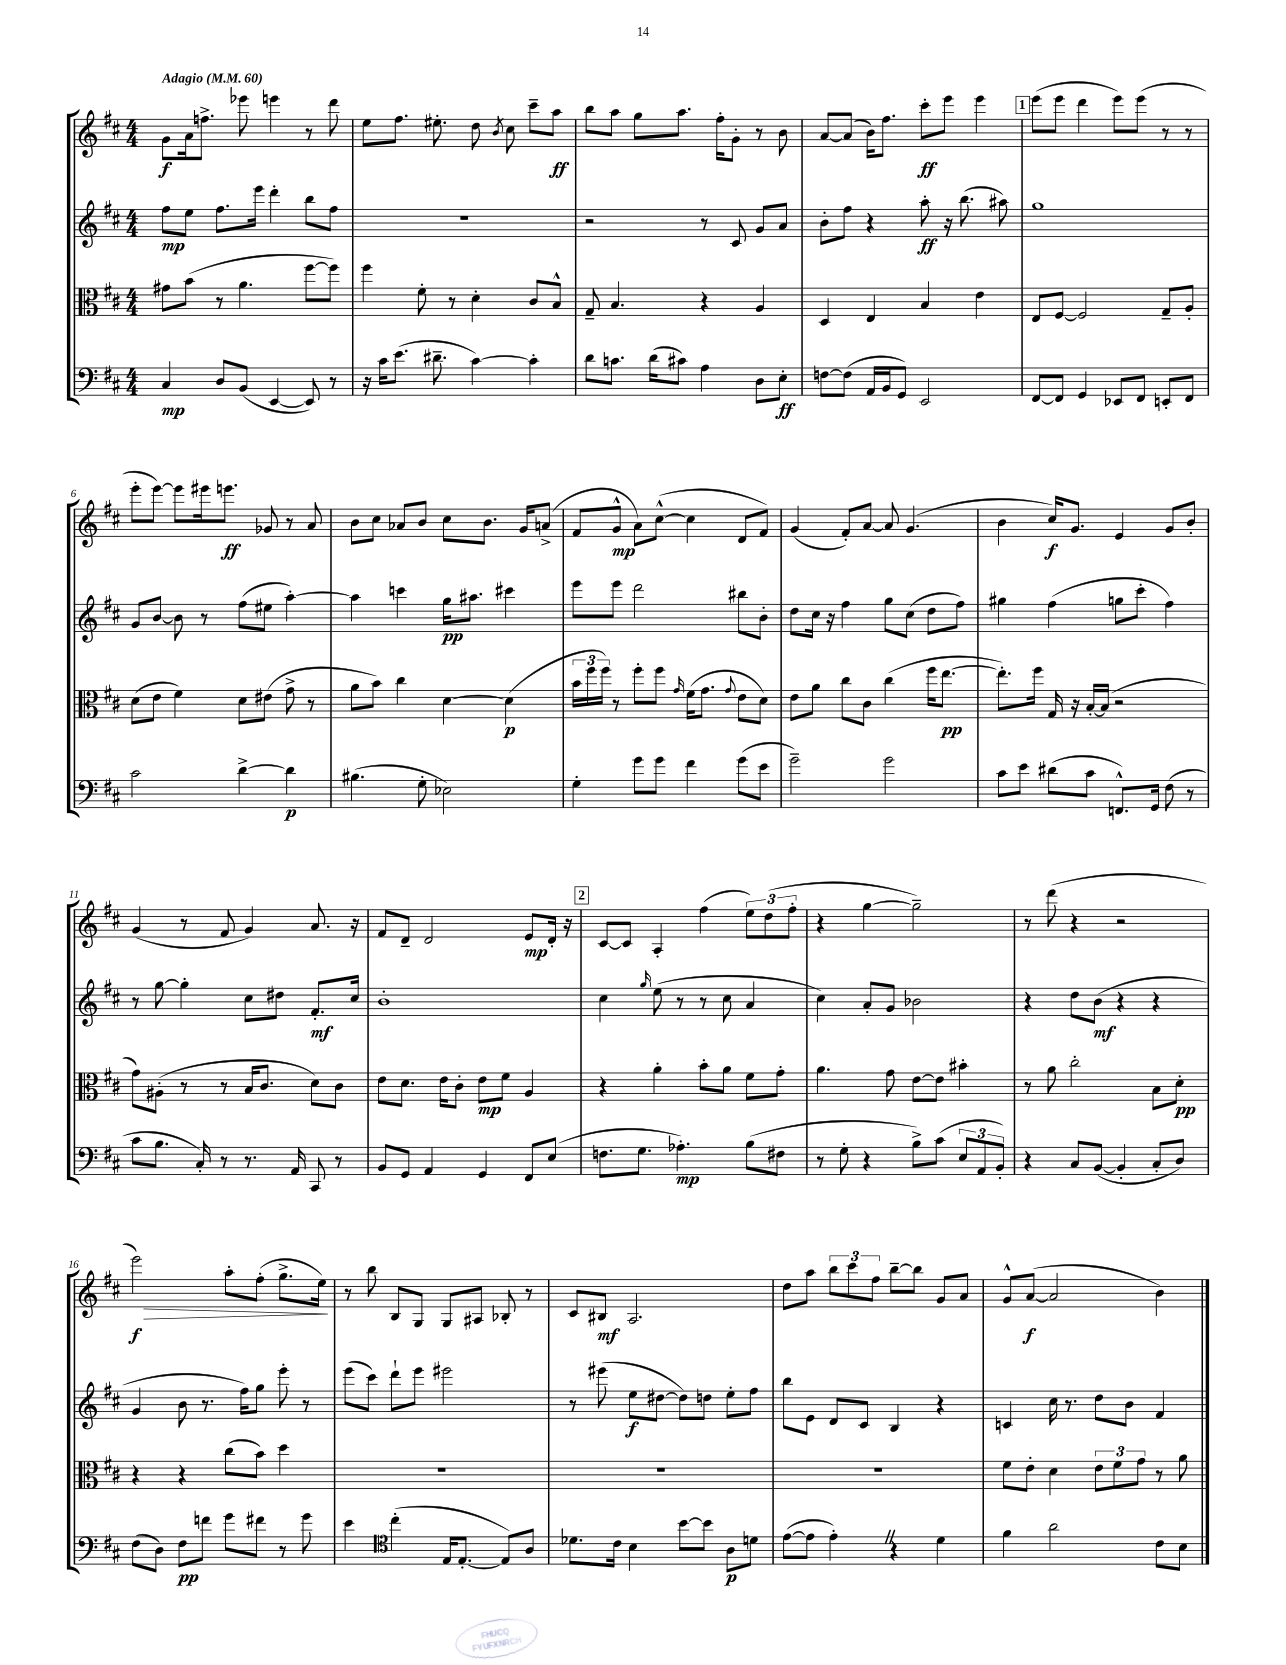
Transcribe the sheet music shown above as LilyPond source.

<<
\new StaffGroup <<
\new Staff = "s0" {
    \clef treble \key d \major \numericTimeSignature \time 4/4 \tempo "Adagio" 4 = 60
    \autoBeamOff g'8[\f a'16 f''8.]-> ees'''8 e'''4 r8 d'''8 |
    e''8[ fis''8.] eis''8.-. d''8 \acciaccatura { b'8 } cis''8 cis'''8[-- a''8]\ff |
    b''8[ a''8] g''8[ a''8.] fis''16[-. g'8]-. r8 b'8 |
    a'8[~ a'8]( b'16[) fis''8.] cis'''8[-.\ff e'''8] e'''4 |
    \mark \markup { \box "1" } e'''8[( e'''8] d'''4 e'''8[) e'''8]( r8 r8 |
    e'''8[-. e'''8]~) e'''8[ eis'''16 e'''8.]\ff ges'8 r8 a'8 |
    b'8[ cis''8] aes'8[ b'8] cis''8[ b'8.] g'16[ a'8]->( |
    fis'8[ g'8]-^\mp a'8[) cis''8]~-^( cis''4 d'8[ fis'8]) |
    g'4( fis'8[-.) a'8]~ a'8 g'4.( |
    b'4 cis''16[\f) g'8.] e'4 g'8[ b'8]-. |
    g'4( r8 fis'8 g'4) a'8. r16 |
    fis'8[ d'8]-- d'2 e'8[\mp d'16]-. r16 |
    \mark \markup { \box "2" } cis'8[~ cis'8] a4-. fis''4( \tuplet 3/2 { e''8[) d''8( fis''8]-. } |
    r4 g''4~ g''2--) |
    r8 d'''8( r4 r2 |
    e'''2\f\>) a''8[-. fis''8]-.( g''8.[-> e''16]\!) |
    r8 b''8 b8[ g8] g8[ ais8] bes8-. r8 |
    cis'8[ bis8]\mf a2. |
    d''8[ a''8] \tuplet 3/2 { b''8[ cis'''8 fis''8] } b''8[~-- b''8] g'8[ a'8] |
    g'8[-^ a'8]~\f( a'2 b'4) \bar "|." |
}
\new Staff = "s1" {
    \clef treble \key d \major \numericTimeSignature \time 4/4
    \autoBeamOff fis''8[\mp e''8] fis''8.[ e'''16] d'''4-. b''8[ fis''8] |
    R1 |
    r2 r8 cis'8 g'8[ a'8] |
    b'8[-. fis''8] r4 a''8-.\ff r16 b''8.( ais''8) |
    \mark \markup { \box "1" } g''1 |
    g'8[ b'8]~ b'8 r8 fis''8[( eis''8] a''4~-.) |
    a''4 c'''4 g''16[\pp ais''8.] cis'''4 |
    e'''8[ e'''8] d'''2 bis''8[ b'8]-. |
    d''8[ cis''16] r16 fis''4 g''8[ cis''8]( d''8[ fis''8]) |
    gis''4 fis''4( g''8[ cis'''8]-. fis''4) |
    r8 g''8~ g''4-. cis''8[ dis''8] fis'8.[-.\mf cis''16] |
    b'1-. |
    \mark \markup { \box "2" } cis''4 \grace { g''16 } e''8( r8 r8 cis''8 a'4 |
    cis''4) a'8[-. g'8] bes'2 |
    r4 d''8[ b'8]\mf( r4 r4 |
    g'4 b'8 r8. fis''16[) g''8] e'''8-. r8 |
    e'''8[( cis'''8]) d'''8[-! e'''8] eis'''2 |
    r8 eis'''8( e''8[\f dis''8]~ dis''8[) d''8] e''8[-. fis''8] |
    b''8[ e'8] d'8[ cis'8] b4 r4 |
    c'4 cis''16 r8. d''8[ b'8] fis'4 \bar "|." |
}
\new Staff = "s2" {
    \clef alto \key d \major \numericTimeSignature \time 4/4
    \autoBeamOff gis'8[ b'8]( r8 a'4. fis''8[~ fis''8]) |
    fis''4 fis'8-. r8 d'4-. cis'8[ b8]-^ |
    g8-- b4. r4 a4 |
    d4 e4 b4 e'4 |
    \mark \markup { \box "1" } e8[ fis8]~ fis2 g8[-- a8]-. |
    d'8[( e'8] fis'4) d'8[ eis'8]( g'8-> r8 |
    a'8[ b'8]) cis''4 d'4~ d'4\p( |
    \tuplet 3/2 { b'16[ fis''16 fis''16]) } r8 fis''8[-. fis''8] \grace { g'16 } fis'16[( g'8.] \appoggiatura { g'8 } e'8[ d'8]) |
    e'8[ a'8] cis''8[ cis'8] cis''4( fis''16[ e''8.]~\pp |
    e''8.[-.) fis''16] g16 r16 b16[~-. b16]( r2 |
    g'8[) ais8]-.( r8 r8 b16[ cis'8.] d'8[) cis'8] |
    e'8[ d'8.] e'16[ cis'8]-. e'8[\mp fis'8] a4 |
    \mark \markup { \box "2" } r4 a'4-. b'8[-. a'8] fis'8[ g'8]-. |
    a'4. g'8 e'8[~ e'8] bis'4-. |
    r8 a'8 cis''2-. b8[ d'8]-.\pp |
    r4 r4 cis''8[( b'8]) d''4 |
    R1 |
    R1 |
    R1 |
    fis'8[ e'8]-. d'4 \tuplet 3/2 { e'8[ fis'8 g'8] } r8 a'8 \bar "|." |
}
\new Staff = "s3" {
    \clef bass \key d \major \numericTimeSignature \time 4/4
    \autoBeamOff cis4\mp d8[ b,8]( e,4~ e,8) r8 |
    r16 cis'16[ e'8.]( dis'8.-- cis'4~) cis'4-. |
    d'8[ c'8.] d'16[( cis'8]) a4 d8[ e8]-.\ff |
    f8[~ f8]( a,16[ b,16 g,8]) e,2 |
    \mark \markup { \box "1" } fis,8[~ fis,8] g,4 ees,8[ fis,8] e,8[-. fis,8] |
    cis'2 d'4~-> d'4\p |
    bis4.( g8-. ees2) |
    g4-. g'8[ g'8] fis'4 g'8[( e'8] |
    g'2--) g'2 |
    cis'8[ e'8] dis'8[( cis'8] f,8.[-^) g,16] fis8( r8 |
    cis'8[ b8.] cis16-.) r8 r8. a,16 cis,8 r8 |
    b,8[ g,8] a,4 g,4 fis,8[ e8]( |
    \mark \markup { \box "2" } f8.[ g8.] aes4.-.\mp) b8[( fis8] |
    r8 g8-. r4 b8[->) cis'8]( \tuplet 3/2 { e8[ a,8 b,8]-.) } |
    r4 cis8[ b,8]~( b,4-. cis8[-. d8]) |
    fis8[( d8]) fis8[\pp f'8] g'8[ fis'8] r8 g'8 |
    e'4 \clef tenor cis''4-.( e16[ e8.]~-. e8[) a8] |
    des'8.[ cis'16] b4 b'8[~ b'8] a8[\p d'8] |
    e'8[~( e'8] e'4-.) \once \override BreathingSign.text = \markup { \musicglyph "scripts.caesura.straight" } \breathe r4 d'4 |
    fis'4 a'2 cis'8[ b8] \bar "|." |
}
>>
>>
